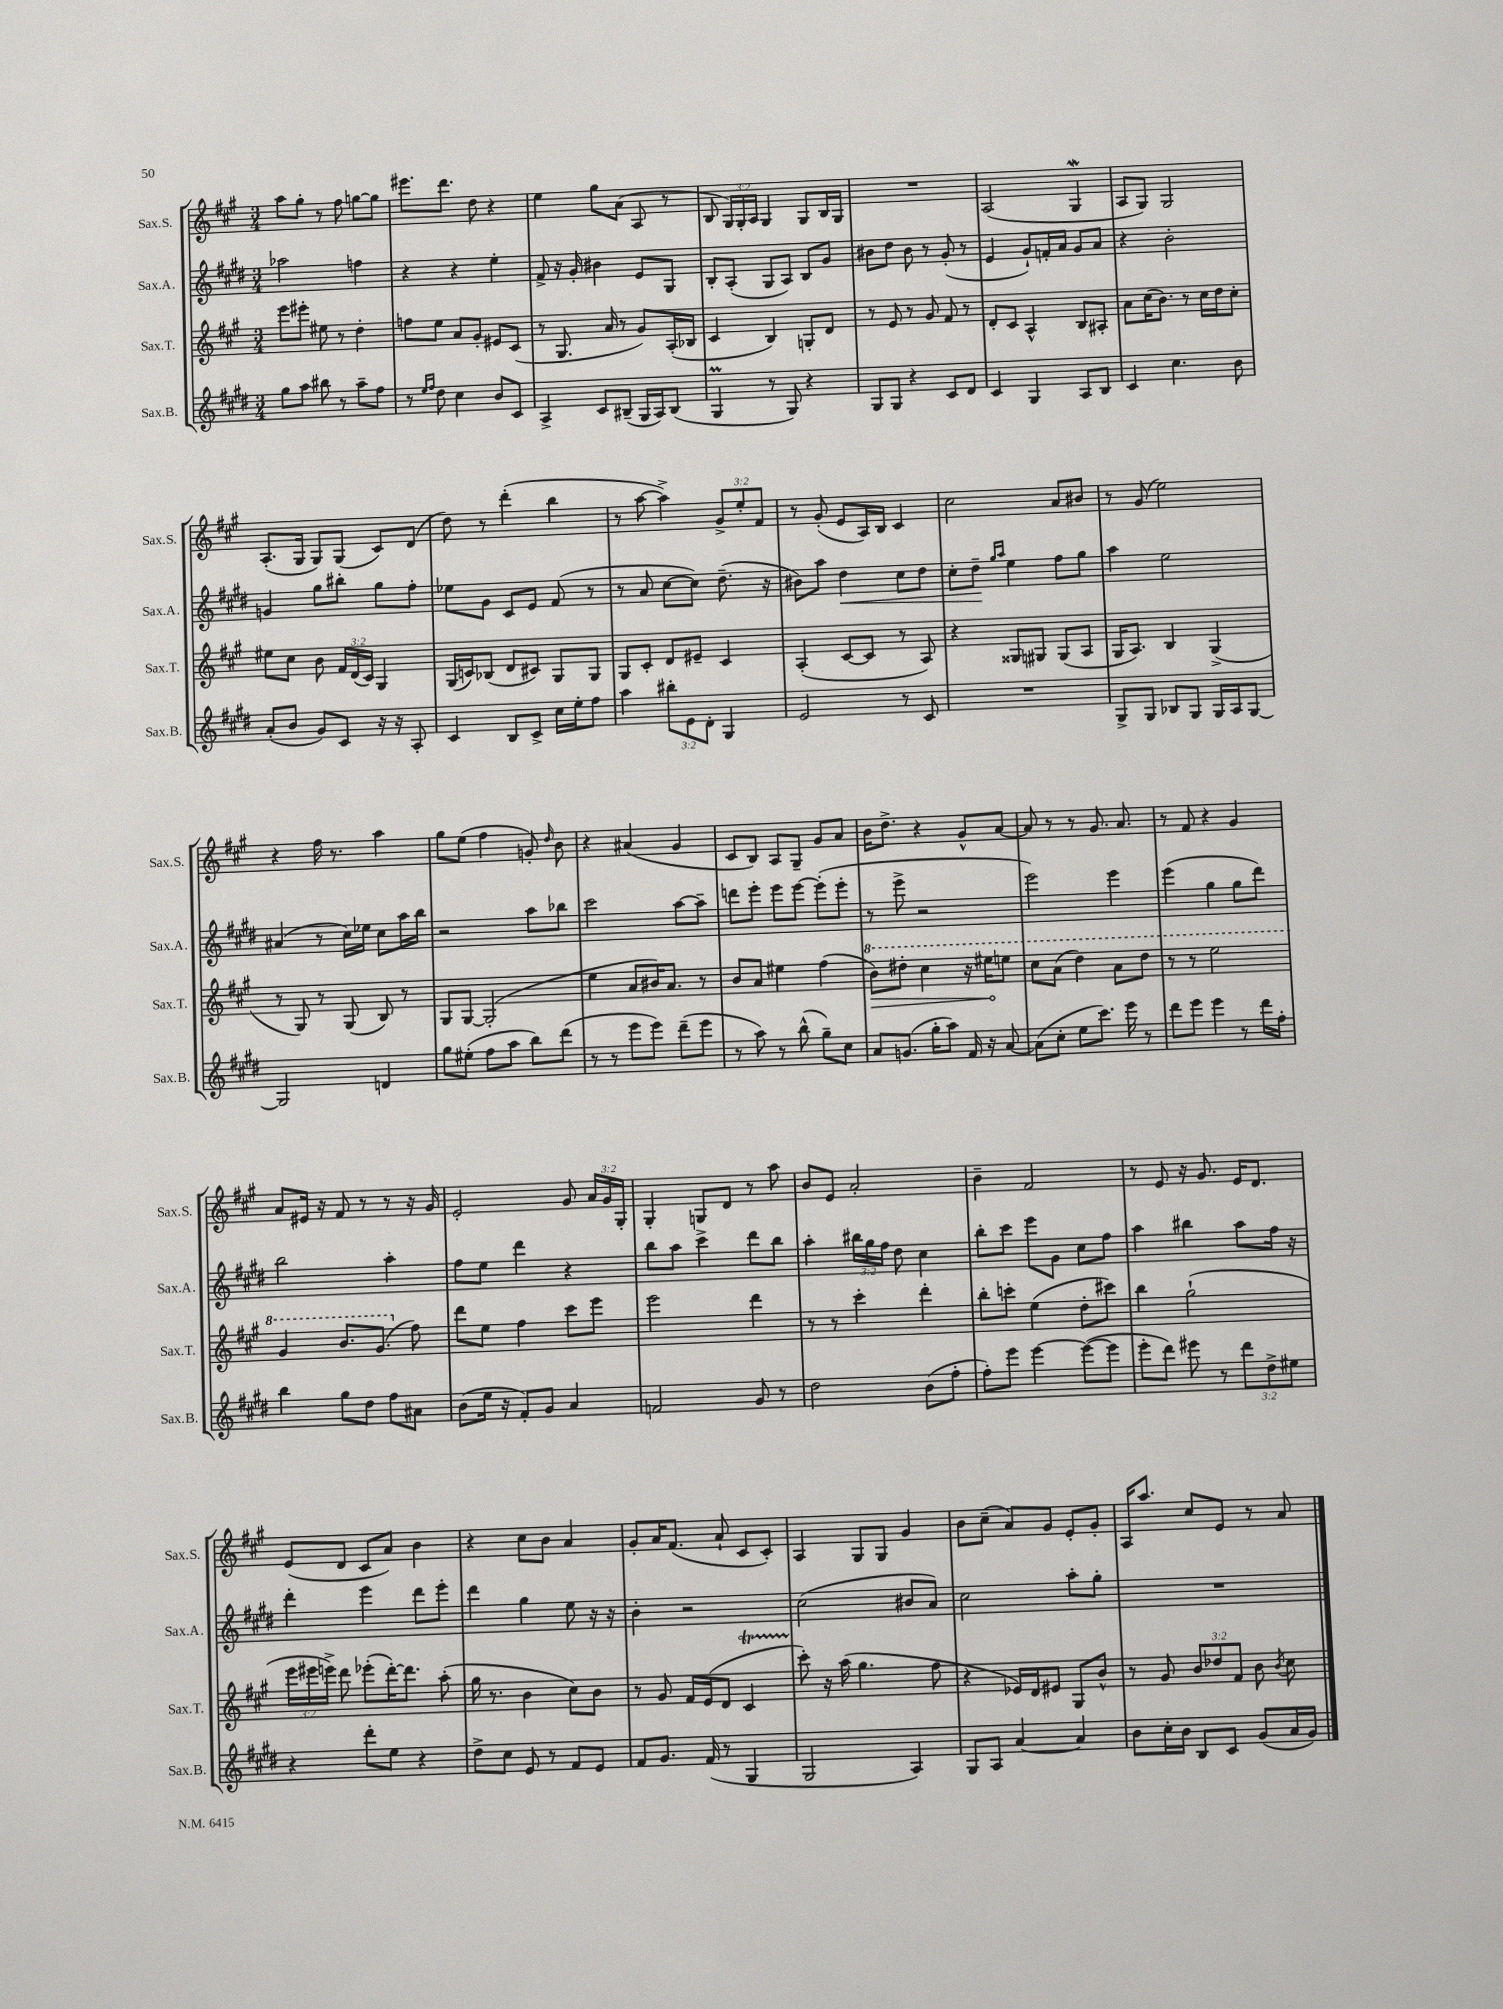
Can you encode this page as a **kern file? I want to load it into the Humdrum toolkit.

**kern	**kern	**dynam	**kern	**dynam	**kern
*part4	*part3	*part3	*part2	*part2	*part1
*staff4	*staff3	*staff3	*staff2	*staff2	*staff1
*I"Sax.B.	*I"Sax.T.	*	*I"Sax.A.	*	*I"Sax.S.
*I'Sax.B.	*I'Sax.T.	*	*I'Sax.A.	*	*I'Sax.S.
*clefG2	*clefG2	*	*clefG2	*	*clefG2
*k[f#c#g#d#]	*k[f#c#g#]	*	*k[f#c#g#d#]	*	*k[f#c#g#]
*M3/4	*M3/4	*	*M3/4	*	*M3/4
=104	=104	=104	=104	=104	=104
8gg#\L	8eee\L	.	2aa-X\	.	8aa\L
8aa\J	8eee#X'\J	.	.	.	8gg#'\J
8bb#X\	8ee#X\	.	.	.	8r
8r	8r	.	.	.	8ff#\
8aa~\L	4dd'\	.	4ffn\	.	[8ggn\L
8ff#\J	.	.	.	.	8gg\J]
=105	=105	=105	=105	=105	=105
8r	8ffn\L	.	4r	.	8.eee#X\L
16qqee/LL	.	.	.	.	.
16qqff#/JJ	.	.	.	.	.
8dd#\	8ee\J	.	.	.	.
.	.	.	.	.	8.ddd\J
4cc#\	8a/L	.	4r	.	.
.	8g#'/J	.	.	.	8dd\
8b/L	8e#X/L	.	4ee'\	.	4r
8c#/J	(8c#/J	.	.	.	.
=106	=106	=106	=106	=106	=106
4A^/	8r	.	8f#^/	.	4ee\
.	8.G#/	.	16r	.	.
.	.	.	16g#'/	.	.
8c#/L	.	.	4b#X\	.	8gg#\L
.	16a/	.	.	.	.
(8B#X~/J	8r	.	.	.	(8a\J
16G#/LL	8g#/L)	.	8e/L	.	8A/
16A/J)	.	.	.	.	.
(8B#/J	(16A'/L	.	8G#/J	.	8r
.	16B-X/JJ	.	.	.	.
=107	=107	=107	=107	=107	=107
4G#m/	4c#/	.	8B'/L	.	8B/
.	.	.	(8A'/J	.	24G#/LL)
.	.	.	.	.	24G#'/
.	.	.	.	.	24A/JJ
8r	4B/)	.	8G#/L	.	4G#/
8G#/)	.	.	8A/J)	.	.
4r	8Gn'/L	.	8B/L	.	8G#/L
.	8d/J	.	8g#/J	.	16B/L
.	.	.	.	.	16G#/JJ
=108	=108	=108	=108	=108	=108
8G#/L	8r	.	8b#X\L	.	2.r
8G#/J	8e/	.	8dd#\J	.	.
4r	8r	.	8b#\	.	.
.	8g#/	.	8r	.	.
8c#/L	8f#/	.	(8g#'/	.	.
8d#/J	8r	.	8r	.	.
=109	=109	=109	=109	=109	=109
4c#/	8d'/L	.	4e/	.	(2A/
.	8c#/J	.	.	.	.
4G#/	4A^^/	.	8g#`/L)	.	.
.	.	.	16fn'/L	.	.
.	.	.	16a/JJ	.	.
8A/L	8B/L	.	8g#/L	.	4G#W/
8B/J	8A#X'/J	.	8a/J	.	.
=110	=110	=110	=110	=110	=110
4c#/	8a\L	.	4r	.	8A/L
.	(16cc#\K	.	.	.	8G#/J)
.	8.b\J)	.	.	.	.
4.cc#\	.	.	2b'\	.	2G#/
.	8r	.	.	.	.
.	16cc#\LL	.	.	.	.
.	16dd\J	.	.	.	.
8b\	8cc#'\J	.	.	.	.
!!LO:LB:g=z
=111	=111	=111	=111	=111	=111
(8a'/L	8ee#X\L	.	4gn/	.	(8.A'/L
8b/J	8cc#\J	.	.	.	.
.	.	.	.	.	16G#/Jk
8g#/L)	8b\	.	8gg#\L	.	8G#/L)
8c#/J	24f#/LL	.	8bb#X'\J	.	(8G#/J
.	(24d/	.	.	.	.
.	24c#/JJ)	.	.	.	.
16r	4G#/	.	8gg#\L	.	8c#/L)
16r	.	.	.	.	.
8A'/	.	.	8ff#'\J	.	(8d/J
=112	=112	=112	=112	=112	=112
4c#/	(16G#/LL	.	8ee-X\L	.	8dd\)
.	16cn/J)	.	.	.	.
.	(8B-X/J	.	8g#\J	.	8r
8B/L	8d/L	.	8c#/L	.	(4ddd'\
8c#^/J	8c#X/J)	.	8e/J	.	.
16cc#\LL	8G#/L	.	(8f#/	.	4bb\
16ee'\J	.	.	.	.	.
8ff#\J	8G#/J	.	8r	.	.
=113	=113	=113	=113	=113	=113
4aa\	8G#/L	.	8r	.	8r
.	8c#'/J	.	8a/	.	[8aa\
12bb#X'\L	8d/L	.	[8cc#\L	.	4aa^\])
12e\	.	.	.	.	.
.	8e#X~/J	.	8cc#\J])	.	.
12d#'\J	.	.	.	.	.
4G#/	4c#/	.	(8.dd#~\	.	12g#^/L
.	.	.	.	.	12ee'/
.	.	.	.	.	12f#/J
.	.	.	16r	.	.
=114	=114	=114	=114	=114	=114
2e/	(4A'/	.	8b#X\L)	.	8r
.	.	.	8aa\J	.	(8g#'/
!	!	!	!	!LO:HP:b	!
.	[8c#/L	.	4dd#\	<	8e/L
.	8c#/J]	.	.	.	16A/L)
.	.	.	.	.	16B/JJ
8r	8r	.	8cc#\L	.	4c#/
8c#/	8A/)	.	8dd#\J	.	.
=115	=115	=115	=115	=115	=115
2.r	4r	.	8cc#'\L	.	2cc#\
.	.	.	8dd#~\J	.	.
.	.	.	16qqgg#/LL	.	.
.	.	.	16qqaa/JJ	.	.
.	8G##X/L	.	4ee\	[	.
.	8G#X/J	.	.	.	.
.	(8G#/L	.	8ff#\L	.	8a/L
.	8A/J	.	8gg#\J	.	8b#X/J
=116	=116	=116	=116	=116	=116
8G#^/L	16G#/KL	.	4aa\	.	8r
.	8.A/J)	.	.	.	.
8G#/J	.	.	.	.	(8g#/
8B-X/L	4B/	.	2ee\	.	2ee\)
8G#/J	.	.	.	.	.
16G#/LL	(4G#^/	.	.	.	.
16A/J	.	.	.	.	.
[8G#/J	.	.	.	.	.
!!LO:LB:g=z
=117	=117	=117	=117	=117	=117
2G#/]	8r	.	(4a#X/	.	4r
.	8G#/)	.	.	.	.
.	8r	.	8r	.	16ff#\
.	.	.	.	.	8.r
.	(8G#/	.	16cc#\LL)	.	.
.	.	.	16ee-X\JJ	.	.
4dn/	8B/)	.	8cc#\L	.	4aa\
.	8r	.	16aa\L	.	.
.	.	.	16bb\JJ	.	.
=118	=118	=118	=118	=118	=118
8gg#\L	8G#/L	.	2r	.	8gg#\L
(8ee#X'\J	[8G#/J	.	.	.	(8ee\J
8ff#\L	(2G#'/]	.	.	.	4ff#\
8aa\J	.	.	.	.	.
8bb\L)	.	.	8aa\L	.	8gn'/)
.	.	.	.	.	16qqdd/
(8ddd#\J	.	.	8bb-X\J	.	8b\
=119	=119	=119	=119	=119	=119
8r	4ee\	.	2ccc#\	.	4r
8r	.	.	.	.	.
8eee\L	8a/L	.	.	.	(4a#X/
8eee\J)	16b#X/K)	.	.	.	.
.	8.a/J	.	.	.	.
(8ddd#~\L	.	.	[8aa\L	.	4g#/
8eee\J	8r	.	8aa~\J]	.	.
=120	=120	=120	=120	=120	=120
8r	8b/L	.	8dddn\L	.	8c#/L
8aa\)	8a/J	.	8eee'\J	.	8B/J)
8r	4ee#X\	.	8eee\L	.	8A/L
(8bb^^\	.	.	[8eee\J	.	8G#~/J
8gg#~\L)	(4ff#\	.	(8eee'\L]	.	8g#/L
8cc#\J	.	.	8eee'\J	.	8a/J
=121	=121	=121	=121	=121	=121
*	*8va	*	*	*	*
8a/L	8bb\L)	.	8r	.	16b\KL
.	.	.	.	.	8.dd^\J
!	!	!LO:HP:b	!	!	!
(8.gn/J	8ddd#X'\J	>	8eee^\	.	.
.	4ccc#\	.	2r	.	4r
16gg#'\KL	.	.	.	.	.
8aa\J)	.	.	.	.	.
16f#/	16r	.	.	.	8g#^^/L
16r	16eee#X\KL	.	.	.	.
[8a/	8eeen\J	]	.	.	[8a/J
=122	=122	=122	=122	=122	=122
(8a\L]	8ccc#\L	.	2eee\)	.	8a/]
8cc#'\J	(8aa\J	.	.	.	8r
8ee\L	4ddd\)	.	.	.	8r
8.ccc#\J)	.	.	.	.	8.g#/
.	8aa\L	.	4eee\	.	.
16eee\	.	.	.	.	8.a/
8r	8ddd\J	.	.	.	.
=123	=123	=123	=123	=123	=123
8ddd#\L	8r	.	(4eee\	.	8r
8eee\J	8r	.	.	.	8f#/
4eee\	2eee\	.	4gg#\	.	4r
8r	.	.	8gg#\L	.	4g#/
16ddd#\LL	.	.	8ddd#\J)	.	.
16ff#'\JJ	.	.	.	.	.
!!LO:LB:g=z
=124	=124	=124	=124	=124	=124
4bb\	4gg#/	.	2bb\	.	8a/L
.	.	.	.	.	16e#X/Jk
.	.	.	.	.	16r
8gg#\L	8.bb/L	.	.	.	8f#/
8dd#\J	.	.	.	.	8r
.	(8.gg#/J	.	.	.	.
8ff#\L	.	.	4aa'\	.	8r
*	*X8va	*	*	*	*
8a#X\J	8ff#\)	.	.	.	16r
.	.	.	.	.	16g#/
=125	=125	=125	=125	=125	=125
(8b\L	8ddd\L	.	8ff#\L	.	2e'/
16ee\Jk	8ee\J	.	8ee\J	.	.
16r	.	.	.	.	.
8f#'/L)	4ff#\	.	4ddd#\	.	.
8g#/J	.	.	.	.	.
4a/	8ccc#\L	.	4r	.	8g#/
.	8eee\J	.	.	.	24a/LL
.	.	.	.	.	24g#/
.	.	.	.	.	24G#'/JJ
=126	=126	=126	=126	=126	=126
2fn/	2eee\	.	8bb\L	.	4G#'/
.	.	.	8aa\J	.	.
.	.	.	4ccc#^\	.	8Gn/L
.	.	.	.	.	8d/J
8g#/	4ddd\	.	8ddd#\L	.	8r
8r	.	.	8bb\J	.	8aa\
=127	=127	=127	=127	=127	=127
2dd#\	8r	.	4aa'\	.	8b/L
.	8r	.	.	.	8e/J
.	4ccc#'\	.	24bb#X\LL	.	2a'/
.	.	.	24gg#\	.	.
.	.	.	24ff#\JJ	.	.
.	.	.	8dd#\	.	.
(8b\L	4ddd'\	.	4cc#\	.	.
8ff#'\J	.	.	.	.	.
=128	=128	=128	=128	=128	=128
8ff#'\L)	8bb'\L	.	8bb'\L	.	4b~\
8eee\J	8cccn'\J	.	8ccc#\J	.	.
[4eee\	(4ee\	.	8eee\L	.	2f#/
.	.	.	8g#\J	.	.
(8eee\L_	8dd'\L	.	8cc#\L	.	.
8eee\J]	8ccc#X\J)	.	8ff#\J	.	.
=129	=129	=129	=129	=129	=129
8eee'\L	4bb\	.	4aa\	.	8r
8ddd#\J)	.	.	.	.	8e/
8eee#X\	(2gg#`\	.	4bb#X\	.	16r
.	.	.	.	.	8.g#/
8r	.	.	.	.	.
12ddd#\L	.	.	8aa\L	.	16e/KL
.	.	.	.	.	8.d/J
12dd#^\	.	.	.	.	.
.	.	.	16ff#\Jk	.	.
12ee#X\J	.	.	.	.	.
.	.	.	16r	.	.
!!LO:LB:g=z
=130	=130	=130	=130	=130	=130
4r	24eee\LL	.	4ddd#'\	.	(8e/L
.	24eee#X\	.	.	.	.
.	24eeen^\JJ)	.	.	.	.
.	8ddd\	.	.	.	8d/J
8ddd#'\L	(8eee-X'\L	.	4eee\	.	8c#/L
8ee\J	[16ddd'\K)	.	.	.	8a/J)
.	8.ddd\J]	.	.	.	.
4r	.	.	8ddd#\L	.	4b\
.	(8aa'\	.	8eee'\J	.	.
=131	=131	=131	=131	=131	=131
8dd#^\L	16gg#\	.	4ddd#\	.	4r
.	8.r	.	.	.	.
8cc#\J	.	.	.	.	.
8e/	4b\	.	4gg#\	.	8cc#\L
8r	.	.	.	.	8b\J
8f#/L	8cc#\L)	.	8ee\	.	4a/
8e/J	8b\J	.	16r	.	.
.	.	.	16r	.	.
=132	=132	=132	=132	=132	=132
8f#/L	8r	.	4b'\	.	8g#'/L
8.g#/J	8g#/	.	.	.	16a/K
.	.	.	.	.	(8.f#/J
.	16f#/LL	.	2r	.	.
(16f#/	(16e/J	.	.	.	.
8r	8d/J	.	.	.	8a`/
4G#/	4c#t/	.	.	.	8c#/L
.	.	.	.	.	8c#'/J)
=133	=133	=133	=133	=133	=133
2G#/	8ccc#'\)	.	(2cc#\	.	4A/
.	16r	.	.	.	.
.	(16aa\	.	.	.	.
.	4.gg#\	.	.	.	8G#/L
.	.	.	.	.	8G#/J
4A/)	.	.	8b#X/L	.	4g#/
.	8ff#\	.	8a/J)	.	.
=134	=134	=134	=134	=134	=134
8G#/L	4r	.	2cc#\	.	8b\L
8A/J	.	.	.	.	(8cc#~\J
[4a/	16e-X/LL)	.	.	.	8a/L)
.	16d/J	.	.	.	.
.	8e#X/J	.	.	.	8g#/J
4a/]	8G#/L	.	8aa'\L	.	8e'/L
.	8b^^/J	.	8gg#'\J	.	8g#'/J
=135	=135	=135	=135	=135	=135
8b\L	8r	.	2.r	.	16A/KL
.	.	.	.	.	8.aa/J
16cc#'\L	8g#/	.	.	.	.
16b\JJ	.	.	.	.	.
8B/L	12b/L	.	.	.	8cc#/L
.	12dd-X/	.	.	.	.
8c#/J	.	.	.	.	8e/J
.	12f#/J	.	.	.	.
(8g#/L	8b\	.	.	.	8r
.	8qb/	.	.	.	.
16a/L	8cc#\	.	.	.	8a/
16g#/JJ)	.	.	.	.	.
==	==	==	==	==	==
*-	*-	*-	*-	*-	*-
